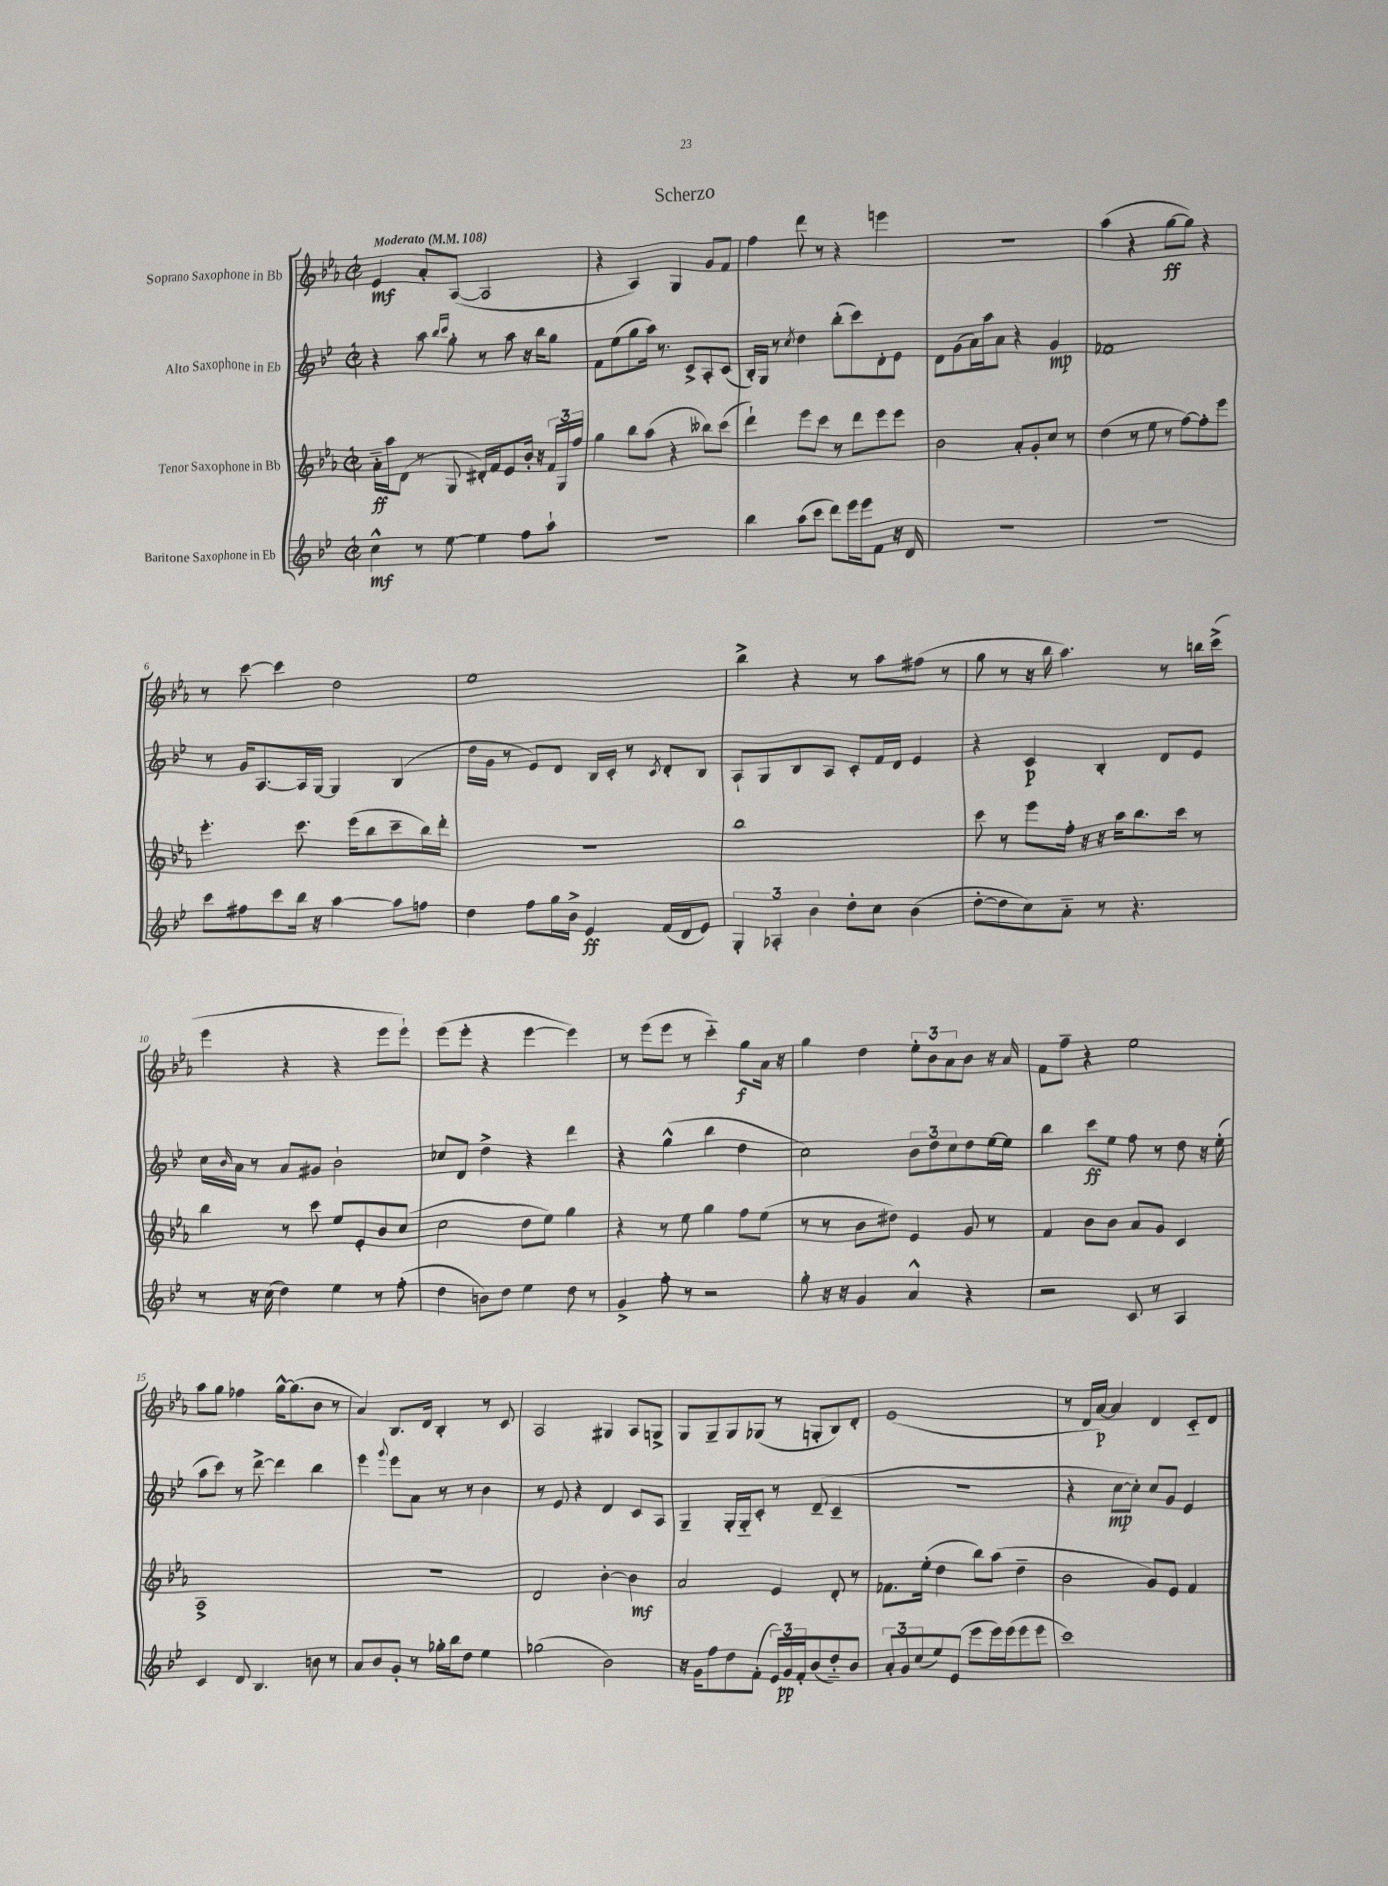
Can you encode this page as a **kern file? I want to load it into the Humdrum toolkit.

**kern	**kern	**kern	**kern
*staff4	*staff3	*staff2	*staff1
*clefG2	*clefG2	*clefG2	*clefG2
*k[b-e-]	*k[b-e-a-]	*k[b-e-]	*k[b-e-a-]
*M2/2	*M2/2	*M2/2	*M2/2
*met(c|)	*met(c|)	*met(c|)	*met(c|)
*MM108	*MM108	*MM108	*MM108
4cc^^	16a-'~	4r	4e-
.	16aa-	.	.
.	(8d	.	.
8r	8r	8aa	8a-'
.	.	16qqbb-	.
.	.	16qqccc	.
[8ee-	8G	8gg'	([8A-
4ee-]	16d#')	8r	2A-]
.	16f	.	.
.	8e-	8aa	.
8ff	16b-'	16r	.
.	16r	16bb-	.
8aa`	24f	8gg	.
.	24G	.	.
.	24ff	.	.
=	=	=	=
1r	4gg	8f	4r
.	.	(8ee-	.
.	8bb-	8gg	4A-)
.	(8aa-	16aa)	.
.	.	8.r	.
.	4r	.	4G
.	.	8c^	.
.	8bb--)	8A'	8g
.	(8ccc	(8c	8f
=	=	=	=
4bb-	4ddd`)	16B-')	4ff
.	.	16G	.
.	.	8r	.
.	.	8qcc	.
(8aa	8eee-	4dd	8ddd
8ccc	8ccc	.	8r
8ddd)	8r	(8bb-'	4r
16eee-	8ddd	8ccc)	.
16eee-	.	.	.
8f	8eee-	8d'	4eee
16r	8eee-	8e-	.
16d	.	.	.
=	=	=	=
1r	2b-	8d	1r
.	.	(8g	.
.	.	16a)	.
.	.	16aa	.
.	.	8a	.
.	8a-'	4r	.
.	8g'	.	.
.	8cc	4g	.
.	8r	.	.
=	=	=	=
1r	(4dd	1f-	(4aa-
.	8r	.	4r
.	8ee-	.	.
.	8r	.	[8gg
.	[8ff)	.	8gg])
.	8ff']	.	4r
.	8eee-	.	.
=	=	=	=
8ccc	4.eee-'	8r	8r
8ff#	.	16g	[8ccc
.	.	[8.A	.
8ccc	.	.	4ccc]
16bb-	8.ccc	16A]	.
16r	.	[16G	.
[4aa	.	4G]	2dd
.	(16eee-	.	.
.	8bb-	.	.
8aa]	8ccc~	(4B-	.
8ff	16bb-)	.	.
.	16ddd'	.	.
=	=	=	=
4dd	1r	16dd	1ee-
.	.	16g	.
.	.	8r	.
8ff	.	8e-)	.
16gg	.	8d	.
16b-^	.	.	.
4e-	.	16B-	.
.	.	16c'	.
.	.	8r	.
.	.	8qc	.
(16f	.	8d'	.
16d	.	.	.
8e-)	.	8B-	.
=	=	=	=
6G'	1bb-	8A`	4bb-^
.	.	8G	.
6A-'	.	.	.
.	.	8B-	4r
6b-	.	.	.
.	.	8A	.
8dd'	.	8c'	8r
8cc	.	16f	8aa-
.	.	16d	.
(4b-	.	4e-	(8ff#
.	.	.	8r
=	=	=	=
[8dd'	8ccc	4r	8gg
8dd]	8r	.	8r
8cc)	8eee-	4c	16r
.	.	.	16bb-
8a'~	16ff'	.	4.aa-)
.	16r	.	.
8r	16r	4B-'	.
.	16aa-	.	.
4.r	8.bb-	.	.
.	.	8d	8r
.	16ccc	.	.
.	8r	8e-	16bb
.	.	.	(16ccc^
=	=	=	=
8r	4bb-	16cc	4eee-
.	.	16qqb-	.
.	.	16a	.
16r	.	8r	.
(16cc	.	.	.
4dd)	8r	8a	4r
.	8ccc	8g#	.
4ee-	8ee-	2b-`	4r
.	8e-'	.	.
8r	8b-	.	8eee-
(8ff'	(8cc	.	8eee-`)
=	=	=	=
4dd	2cc	8cc-	(8eee-
.	.	8d	8eee-'
8b)	.	4dd^	4r
8dd	.	.	.
4ee-	8dd	4r	[4eee-
.	8ee-)	.	.
8dd	4gg	4ddd	4eee-])
8r	.	.	.
=	=	=	=
4g^	4r	4r	8r
.	.	.	(8eee-
8ff'	8r	(4gg^^	8eee-
8r	8ee-	.	8r
2r	4gg	4bb-	4ccc'~)
.	8ff	4dd	8gg
.	(8ee-	.	16a-
.	.	.	16r
=	=	=	=
8gg'	8r	2cc)	4gg
16r	8r	.	.
16r	.	.	.
4g	8b-	.	4dd
.	8dd#)	.	.
4a^^	4e-	12b-	12ee-'
.	.	12dd	12b-
.	.	12cc	12a-
4r	8g	8dd	8b-
.	8r	[16ee-	16r
.	.	16ee-]	16a-
=	=	=	=
2r	4f	4bb-	8f
.	.	.	8ff~
.	8b-	8ccc	4r
.	8b-	8ee-	.
8c	8a-	8ff	2ee-
8r	8g	8r	.
4A	4c	8dd	.
.	.	16r	.
.	.	(16ee-'	.
=	=	=	=
4c	1A-^	8aa	8aa-
.	.	8ccc)	8gg
8d	.	8r	4ff-
4.B-	.	[8ddd^	.
.	.	4ddd]	[16gg^^
.	.	.	(8.gg]
8b	.	4bb-	8b-
8r	.	.	8r
=	=	=	=
8a	1r	4eee-	4a-)
8b-	.	.	.
.	.	8qqggg	.
8g'	.	8eee-	8.B-
8r	.	8a	.
.	.	.	16d
16gg-'	.	8r	4B-'
16bb-	.	.	.
8dd	.	8r	.
4ee-	.	4b-	8r
.	.	.	8c
=	=	=	=
(2gg-	2d	8r	2A-
.	.	8e-	.
.	.	4r	.
2b-)	[4b-'	4d	4G#
.	4b-]	8c	8A-
.	.	8A	8G^
=	=	=	=
16r	2a-	4G~	8G
16g	.	.	.
8ff	.	.	8G~
8dd	.	16G'	8G
.	.	16G'~	.
(8f'	.	8c'	(8G-
24e-)	4e-	8r	8r
24g	.	.	.
24f'	.	.	.
(8b-	.	(8d~	8G'
8dd'~)	8d'	4c~	8B-)
8b-	8r	.	8d'
=	=	=	=
12a'	8.f-	1r	(1e-
12g	.	.	.
(12cc	.	.	.
.	(16ee-'	.	.
8ee-)	4dd	.	.
(8e-	.	.	.
8eee-	8bb-)	.	.
16eee-)	(8aa-	.	.
(16eee-	.	.	.
8eee-	4dd~	.	.
8eee-	.	.	.
=	=	=	=
1ccc)	2b-	4r	8r
.	.	.	16d
.	.	.	[16a-)
.	.	[8cc	4a-]
.	.	8cc'])	.
.	8g)	8cc	4d
.	8e-	8g	.
.	4f	4e-	8c'~
.	.	.	8d
==	==	==	==
*-	*-	*-	*-
